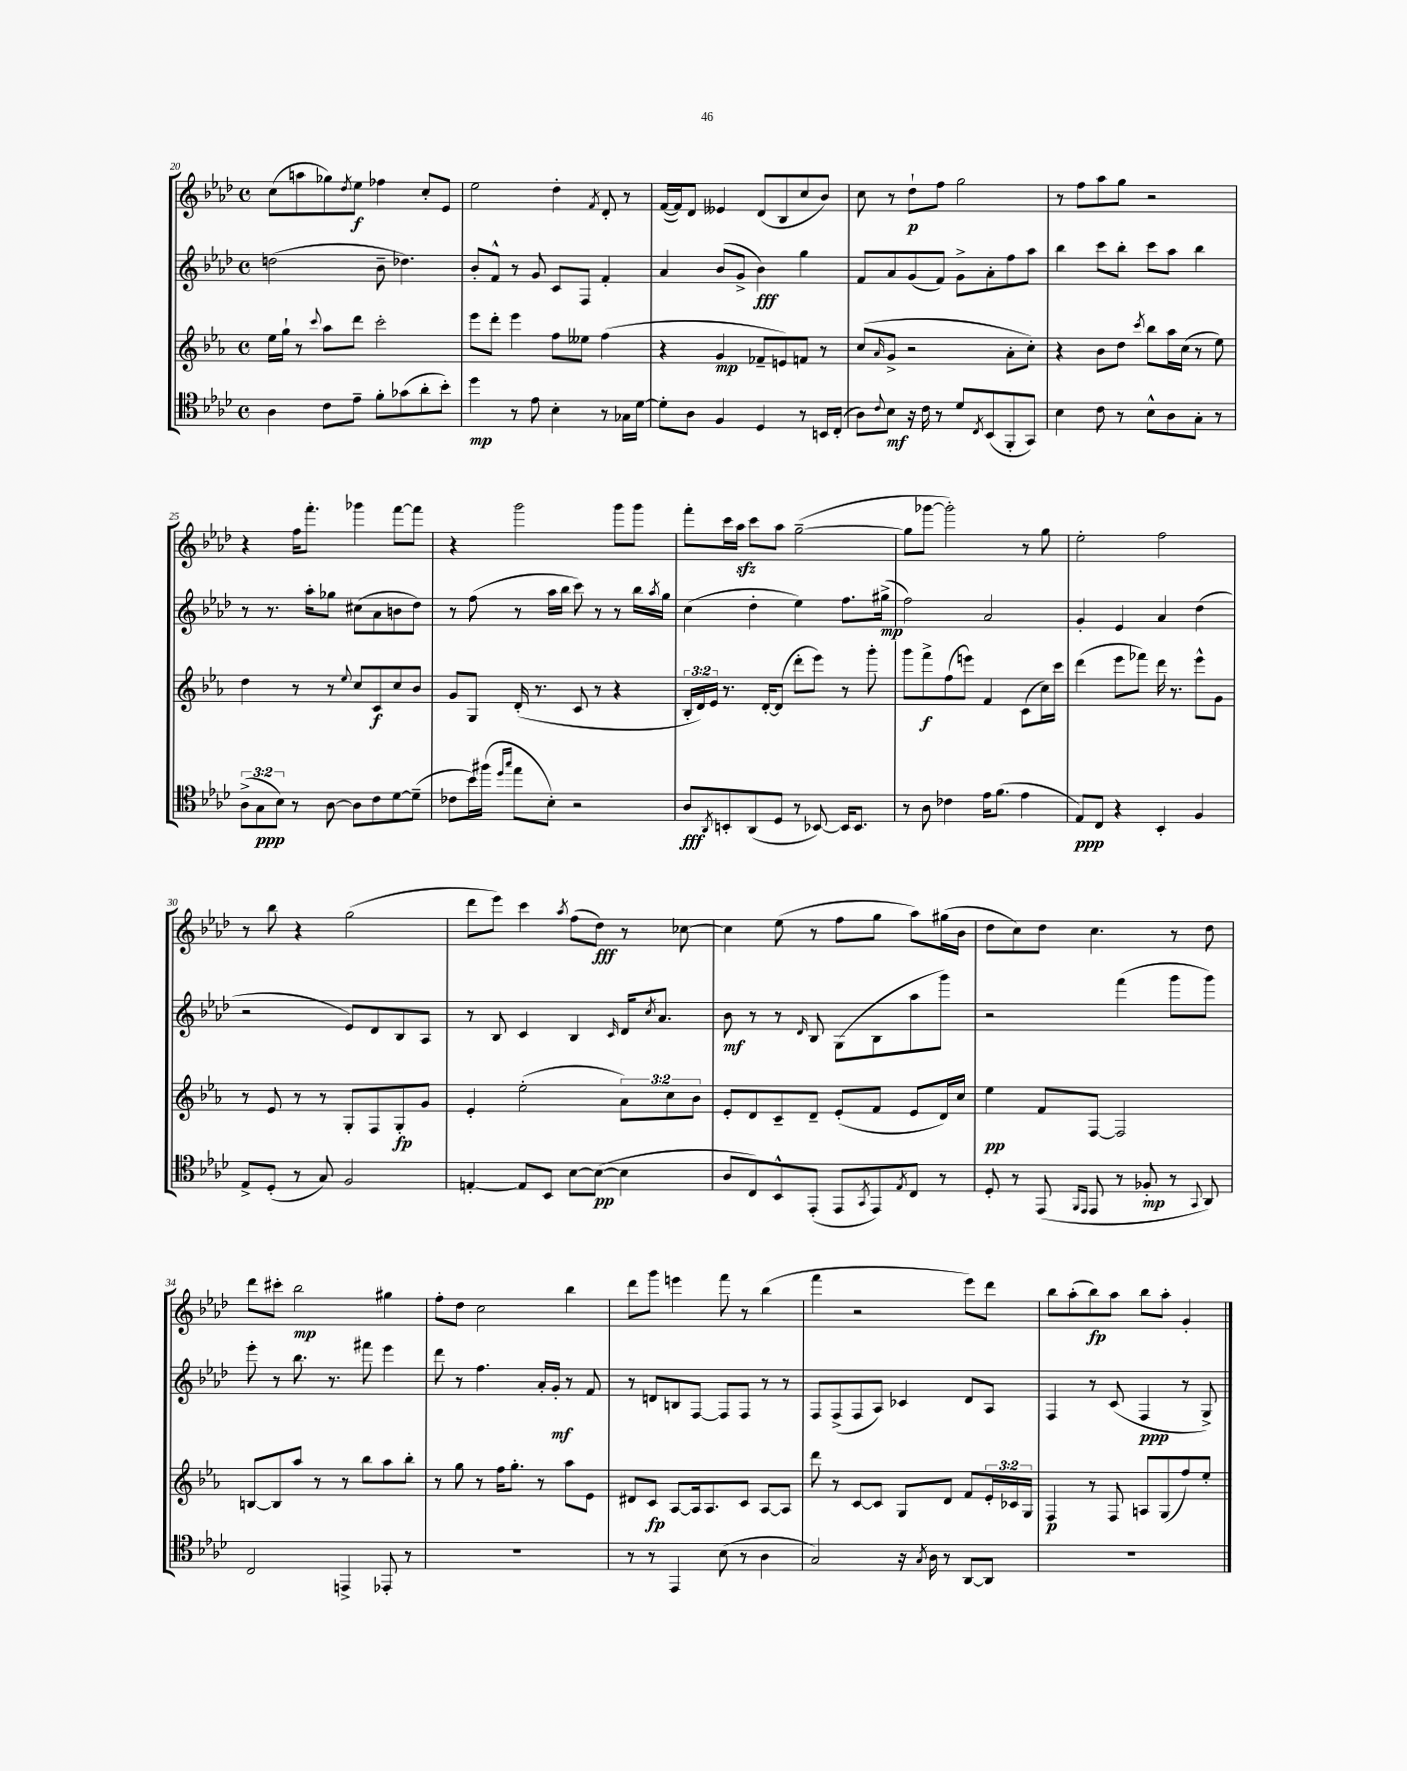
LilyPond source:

<<
\new StaffGroup <<
\new Staff = "s0" {
    \clef treble \key aes \major \defaultTimeSignature \time 4/4
    c''8( a''8 ges''8) \acciaccatura { des''8 } ees''8\f fes''4 c''8-. ees'8 |
    ees''2 des''4-. \acciaccatura { f'8 } des'8-. r8 |
    f'16~( f'16) des'8 eeses'4 des'8( bes8 c''8 bes'8) |
    c''8 r8 des''8-!\p f''8 g''2 |
    r8 f''8 aes''8 g''8 r2 |
    r4 f''16 f'''8.-. ges'''4 f'''8~ f'''8 |
    r4 g'''2 g'''8 g'''8 |
    f'''8-. c'''16 aes''16\sfz c'''8 aes''8 g''2~--( |
    g''8 ges'''8~ ges'''2-.) r8 g''8 |
    ees''2-. f''2 |
    r8 bes''8 r4 g''2( |
    des'''8 ees'''8) c'''4 \acciaccatura { aes''8 } f''8( des''8\fff) r8 ces''8~ |
    ces''4 ees''8( r8 f''8 g''8 aes''8) gis''16( bes'16 |
    des''8 c''8) des''8 c''4. r8 des''8 |
    des'''8 cis'''8-. bes''2\mp gis''4 |
    f''8-. des''8 c''2 bes''4 |
    des'''8 g'''8 e'''4 f'''8 r8 bes''4( |
    f'''4 r2 ees'''8) des'''8 |
    bes''8 aes''8-.( bes''8\fp) aes''8 bes''8 aes''8-. g'4-. \bar "|." |
}
\new Staff = "s1" {
    \clef treble \key aes \major \defaultTimeSignature \time 4/4
    d''2( bes'8-- des''4.) |
    bes'8-. f'8-^ r8 g'8 c'8 f8 f'4-. |
    aes'4 bes'8( g'8-> bes'4\fff) g''4 |
    f'8 aes'8 g'8( f'8) g'8-> aes'8-. f''8 aes''8 |
    bes''4 c'''8 bes''8-. c'''8 aes''8 bes''4 |
    r8 r8. aes''16-. ges''8 cis''8( aes'8 b'8 des''8) |
    r8 f''8( r8 aes''16 bes''16 c'''8) r8 r8 bes''16 \acciaccatura { aes''8 } g''16 |
    c''4( des''4-. ees''4) f''8. gis''16->\mp( |
    f''2) aes'2 |
    g'4-. ees'4 aes'4 des''4( |
    r2 ees'8) des'8 bes8 aes8 |
    r8 bes8 c'4 bes4 \grace { c'16 } des'16 \acciaccatura { c''8 } aes'8. |
    bes'8\mf r8 r8 \grace { des'16 } bes8 g8( bes8 aes''8 g'''8) |
    r2 f'''4( g'''8 g'''8) |
    ees'''8-. r8 bes''8. r8. fis'''8 ees'''4 |
    des'''8 r8 f''4. aes'16-. g'16-.\mf r8 f'8 |
    r8 d'8 b8 f8~ f8 f8 r8 r8 |
    f8 f8->( f8 aes8) ces'4 des'8 aes8 |
    f4 r8 c'8( f4\ppp r8 g8->) \bar "|." |
}
\new Staff = "s2" {
    \clef treble \key ees \major \defaultTimeSignature \time 4/4 \override Staff.TupletNumber.text = #tuplet-number::calc-fraction-text
    ees''16 g''16-! r8 \appoggiatura { c'''8 } aes''8 d'''8 c'''2-. |
    ees'''8 d'''8-. ees'''4 f''8 eeses''8 f''4( |
    r4 g'4\mp fes'8-- e'8) f'8 r8 |
    c''8( \grace { aes'16 } g'8-> r2 aes'8-. c''8-.) |
    r4 bes'8 d''8 \acciaccatura { c'''8 } bes''8 aes''16 c''16( r8 ees''8) |
    d''4 r8 r8 \appoggiatura { ees''8 } c''8 c'8\f c''8 bes'8 |
    g'8 g8 d'16-.( r8. c'8 r8 r4 |
    \tuplet 3/2 { bes16-. d'16) ees'16 } r8. d'16~-. d'8( d'''8-. ees'''8) r8 g'''8-. |
    g'''8 f'''8->\f f''8( e'''8) f'4 c'8( c''16) c'''16 |
    d'''4( ees'''8 fes'''8) d'''16 r8. ees'''8-^ g'8 |
    r8 ees'8 r8 r8 g8-. f8 g8-.\fp g'8 |
    ees'4-. ees''2-.( \tuplet 3/2 { aes'8) c''8 bes'8 } |
    ees'8-. d'8 c'8-- d'8-- ees'8-.( f'8 ees'8 d'16) c''16 |
    ees''4\pp f'8 f8~ f2 |
    b8~ b8 aes''8 r8 r8 bes''8 aes''8 bes''8-. |
    r8 g''8 r8 f''16 g''8.-. r8 aes''8 ees'8 |
    dis'8 c'8\fp aes8~ aes16 aes8. c'8 aes8~ aes8 |
    d'''8 r8 c'8~ c'8 g8 d'8 f'8 \tuplet 3/2 { ees'16-. ces'16 g16 } |
    f4\p r8 f8 a8 g8( f''8) ees''8-. \bar "|." |
}
\new Staff = "s3" {
    \clef tenor \key aes \major \defaultTimeSignature \time 4/4 \override Staff.TupletNumber.text = #tuplet-number::calc-fraction-text
    aes4 c'8 ees'8-- f'8-. ges'8( aes'8-. bes'8-.) |
    des''4\mp r8 ees'8 bes4-. r8 ges16 des'16~ |
    des'8-. aes8 f4 des4 r8 b,16 c16-.( |
    aes8) \appoggiatura { c'8 } bes8\mf r16 c'16 r8 des'8 \acciaccatura { c8 } bes,8( f,8-. g,8) |
    bes4 c'8 r8 bes8-^ aes8 g8-. r8 |
    \tuplet 3/2 { aes8->( g8\ppp bes8) } r8 aes8~ aes8 c'8 des'8~ des'8--( |
    ces'8 bes'16) fis''16( \grace { des''16 g''16 } ees''8 bes8-.) r2 |
    aes8\fff \acciaccatura { aes,8 } b,8-. aes,8( des8 r8 bes,8~) bes,16 bes,8. |
    r8 aes8 ces'4 ees'16 f'8.( ees'4 |
    ees8\ppp) c8 r4 bes,4-. f4 |
    ees8-> des8-.( r8 g8) f2 |
    e4~-. e8 bes,8 bes8~ bes8~\pp( bes4 |
    aes8 c8) bes,8-^ ees,8-.( ees,8 \acciaccatura { g,8 } ees,8) \acciaccatura { ees8 } c8 r8 |
    des8-. r8 ees,8( \grace { f,16 ees,16 } ees,8 r8 fes8-.\mp r8 \appoggiatura { g,8 } aes,8) |
    c2 e,4-> ees,8-. r8 |
    R1 |
    r8 r8 ees,4 bes8( r8 aes4 |
    g2) r16 \acciaccatura { g8 } aes16 r8 aes,8~ aes,8 |
    R1 \bar "|." |
}
>>
>>
\layout { \context { \Score currentBarNumber = #20 } }
